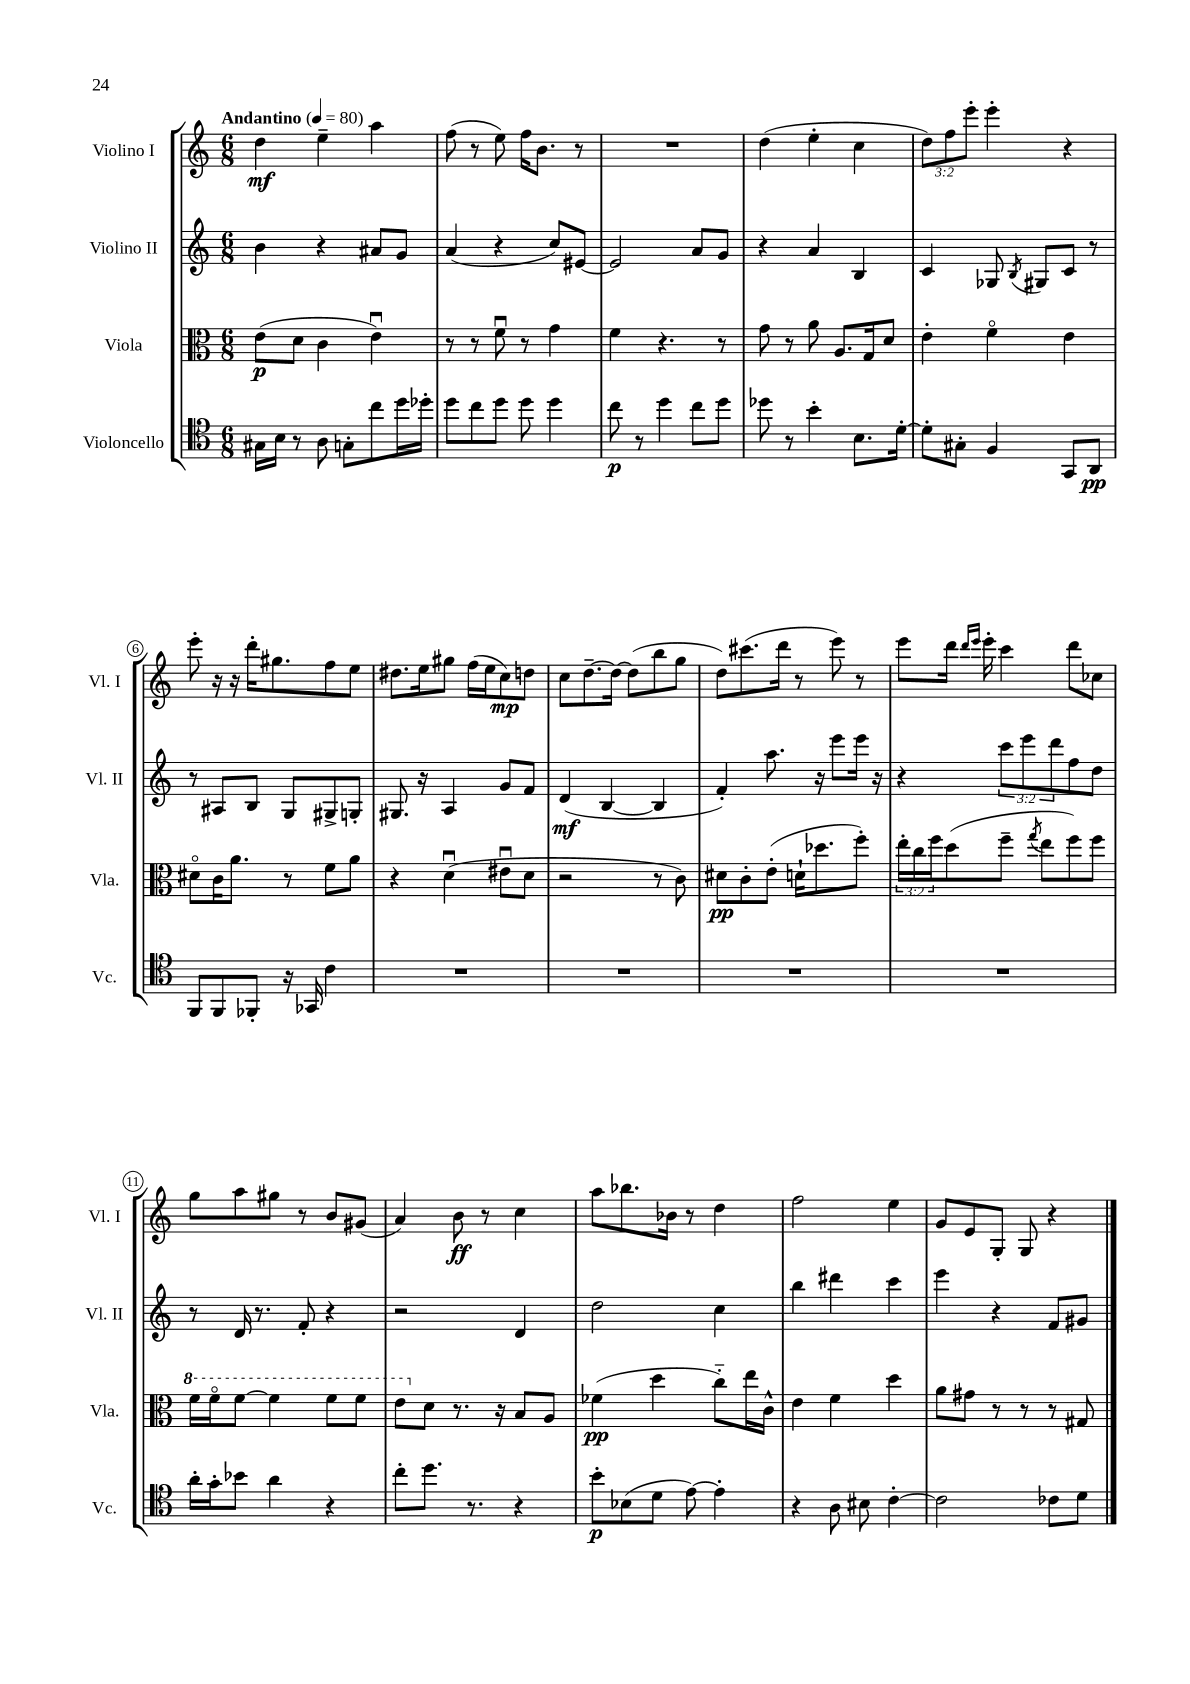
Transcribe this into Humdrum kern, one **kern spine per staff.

**kern	**kern	**kern	**kern
*staff4	*staff3	*staff2	*staff1
*clefC4	*clefC3	*clefG2	*clefG2
*k[]	*k[]	*k[]	*k[]
*M6/8	*M6/8	*M6/8	*M6/8
*MM80	*MM80	*MM80	*MM80
16G#\LL	(8e\L	4b\	4dd\
16B\JJ	.	.	.
8r	8d\J	.	.
8A\	4c\	4r	4ee~\
8G'\L	.	.	.
8cc\	4eu\)	8a#/L	4aa\
16dd\L	.	8g/J	.
16dd-'\JJ	.	.	.
=	=	=	=
8dd\L	8r	(4a/	(8ff\
8cc\	8r	.	8r
8dd\J	8fu\	4r	8ee\)
8dd\	8r	.	16ff\LK
.	.	.	8.b\J
4dd\	4g\	8cc/L)	.
.	.	[8e#/J	8r
=	=	=	=
8cc\	4f\	2e#/]	2.r
8r	.	.	.
4dd\	4.r	.	.
8cc\L	.	8a/L	.
8dd\J	8r	8g/J	.
=	=	=	=
8dd-\	8g\	4r	(4dd\
8r	8r	.	.
4b'\	8a\	4a/	4ee'\
.	8.A/L	.	.
8.B\L	.	4B/	4cc\
.	16G/k	.	.
.	8d/J	.	.
[16d'\Jk	.	.	.
=	=	=	=
8d'\]L	4e'\	4c/	12dd\L)
.	.	.	12ff\
8G#'\J	.	.	.
.	.	.	12eee'\J
4F/	4fo\	8G-/	4eee'\
.	.	8qB/	.
.	.	8G#/L	.
8GG/L	4e\	8c/J	4r
8AA/J	.	8r	.
=	=	=	=
8FF/L	8d#o\L	8r	8eee'\
8FF/	16c\K	8A#/L	16r
.	8.a\J	.	16r
8FF-'/J	.	8B/J	16ddd'\LK
.	.	.	8.gg#\
16r	8r	8G/L	.
16GG-/	.	.	.
4c\	8f\L	8G#^/	8ff\
.	8a\J	8G'/J	8ee\J
=	=	=	=
2.r	4r	8.G#/	8.dd#\L
.	.	16r	16ee\k
.	(4du\	4A/	8gg#\J
.	.	.	(16ff\LL
.	.	.	16ee\J
.	8e#u\L	8g/L	8cc\)
.	8d\J	8f/J	8dd\J
=	=	=	=
2.r	2r	(4d/	8cc\L
.	.	.	[8.dd~\
.	.	[4B/	.
.	.	.	16dd\_Jk
.	.	.	(8dd\]L
.	8r	4B/]	8bb\
.	8c\)	.	8gg\J
=	=	=	=
2.r	8d#\L	4f'/)	8dd\L)
.	8c'\	.	(8.ccc#\
.	(8e'\J	8.aa\	.
.	.	.	16ddd\Jk
.	16d`\LK	.	8r
.	8.dd-\	16r	.
.	.	8eee\L	8eee\)
.	8ff'\J)	16eee\Jk	8r
.	.	16r	.
=	=	=	=
2.r	24ee'\LL	4r	8eee\L
.	24cc\	.	.
.	24ff\J	.	.
.	(8dd\	.	16ddd\Jk
.	.	.	16qqddd/LL
.	.	.	16qqeee/JJ
.	.	.	16eee'\
.	8ff~\J	12ccc\L	4ccc\
.	.	12eee\	.
.	8qgg/	.	.
.	8ee\L	.	.
.	.	12ddd\	.
.	8ff\)	8ff\	8ddd\L
.	8ff\J	8dd\J	8cc-\J
=	=	=	=
16a'\LL	16ff\LL	8r	8gg\L
16g'\J	16ffo\J	.	.
8b-\J	[8ff\J	16d/	8aa\
.	.	8.r	.
4a\	4ff\]	.	8gg#\J
.	.	8f'/	8r
4r	8ff\L	4r	8b/L
.	8ff\J	.	(8g#/J
=	=	=	=
8cc'\L	8ee\L	2r	4a/)
8.dd\J	8d\J	.	.
.	8.r	.	8b\
8.r	.	.	.
.	.	.	8r
.	16r	.	.
4r	8B/L	4d/	4cc\
.	8A/J	.	.
=	=	=	=
8b'\L	(4f-\	2dd\	8aa\L
(8B-\	.	.	8.bb-\
8d\J	4dd\	.	.
.	.	.	16b-\Jk
[8e\)	.	.	8r
4e'\]	8cc'~\L)	4cc\	4dd\
.	16ee\L	.	.
.	16c^^\JJ	.	.
=	=	=	=
4r	4e\	4bb\	2ff\
8A\	4f\	4ddd#\	.
8B#\	.	.	.
[4c'\	4dd\	4ccc\	4ee\
=	=	=	=
2c\]	8a\L	4eee\	8g/L
.	8g#\J	.	8e/
.	8r	4r	8G'/J
.	8r	.	8G/
8c-\L	8r	8f/L	4r
8d\J	8G#/	8g#/J	.
==	==	==	==
*-	*-	*-	*-
